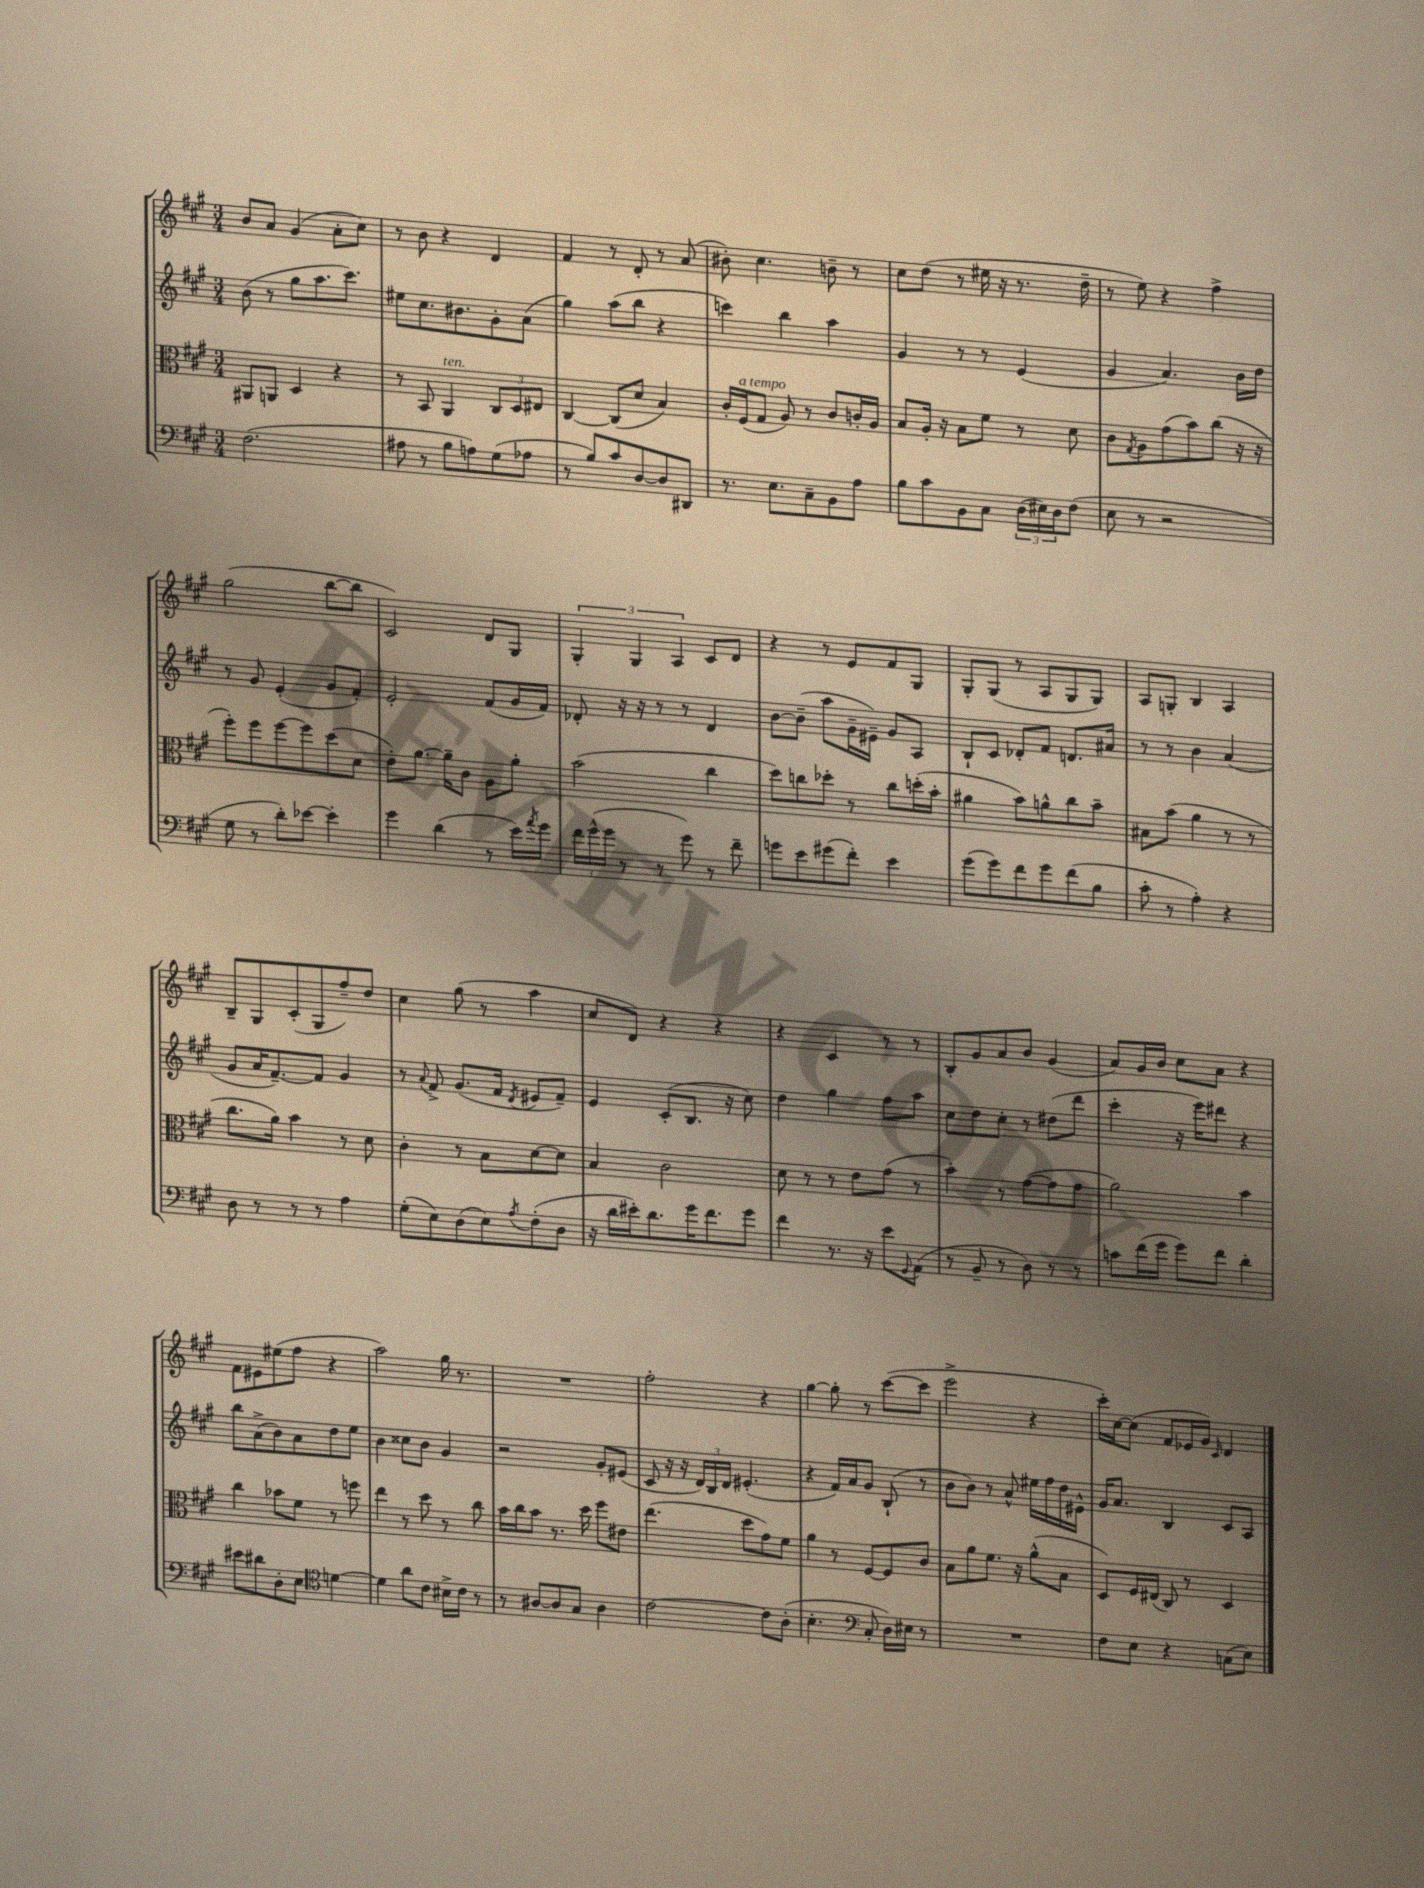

**kern	**kern	**kern	**kern
*staff4	*staff3	*staff2	*staff1
*clefF4	*clefC3	*clefG2	*clefG2
*k[f#c#g#]	*k[f#c#g#]	*k[f#c#g#]	*k[f#c#g#]
*M3/4	*M3/4	*M3/4	*M3/4
(2.F#	8AA#	(8b	8b
.	8AA	8r	8a
.	4D	8gg#	(4g#
.	.	8.aa	.
.	4r	.	8a'
.	.	8.ccc#)	.
.	.	.	8cc#)
=	=	=	=
8A#	8r	8ee#	8r
8r	8BB	8.cc#	8b
8B	4AA	.	4r
.	.	8.b#	.
8A)	.	.	.
(8G#	12C#	8g#'	4d
.	12D	.	.
8A-	.	(8a	.
.	12E#	.	.
=	=	=	=
8r	[4C#	4gg#)	4f#
8B)	.	.	.
8c#	(8C#]	(8aa	8r
[8D	8d	8bb	8d'
8D]	4B)	4r	8r
8DD#	.	.	(8a
=	=	=	=
8.r	16c#'	4ccc)	8b#')
.	(16F#	.	.
.	8G#	.	4.cc#
8.E	.	.	.
.	8A)	4bb	.
8C#~	8r	.	.
8BB	8c#	4aa	8b~
8A	16c'	.	8r
.	16A	.	.
=	=	=	=
8B	8B	4g#	8cc#
8c#	16A'	.	(8dd
.	16r	.	.
8BB	8B	8r	8r
8C#	8f#	8r	16ee#
.	.	.	16r
(24D	8r	(4e	8.r
24E#)	.	.	.
24D	.	.	.
(8F#	8d	.	.
.	.	.	16dd~
=	=	=	=
8E	8c#	4g#	8r
.	8qG#	.	.
8r	8A	.	8ee)
2r	(8g#	4.a)	4r
.	8b)	.	.
.	(8cc#	.	4ff#^
.	16r	16b	.
.	16r	16dd	.
=	=	=	=
8G#	8ff#')	8r	(2gg#
8r	8ff#	8g#	.
8d')	[8ff#	(4e'	.
[8e-	8ff#]	.	.
4e-']	(8dd	8g#	[8bb
.	8d	8f#')	8bb]
=	=	=	=
4g#	8e')	2e'	2c#)
.	[8.a	.	.
(4d	.	.	.
.	16a~]	.	.
.	8c#	.	.
8r	8A	(8f#	8d
16e)	8a'	16g#	8G#
8qa	.	.	.
16g#	.	16f#)	.
=	=	=	=
24f#	(2b	8d-'	6G#'
(24g#^^	.	.	.
24g#	.	.	.
8r	.	16r	.
.	.	.	6G#
.	.	16r	.
8r	.	8r	.
.	.	.	6A
8g#)	.	8r	.
8r	4cc#	4d-	8c#
8f#~	.	.	8d
=	=	=	=
8g	8dd)	[8b	4r
8e	8cc	(8b~]	.
(8g#	8dd-'	8aa	8r
8f#')	8r	16g#~	8e
.	.	16e#~)	.
4e	8cc	8g#	8f#
.	(16dd'	8A	8G#
.	16b'	.	.
=	=	=	=
(8g#	4a#	8B`	8G#'
8g#)	.	8c#	(8G#
8f#	8b)	8d-'	8r
8g#	8a^^	8f#	8A
(8f#	8cc#	8.d	8G#
8B	8b~	.	8G#)
.	.	16a#	.
=	=	=	=
8c#'	8B#	8r	8A
8r	(8b	8r	8G'
4A')	4a	4b	4B
4r	8r	(4a	4A
.	8r	.	.
=	=	=	=
8D	8.cc#	8g#	8B~
8r	.	16a	8G#
.	16a)	[8.f#~)	.
8r	4b	.	(8c#'
8r	.	8f#]	8G#
4A	8r	4g#	8ff#~)
.	8d	.	8dd
=	=	=	=
(8G#'	4c#'	8r	4cc#
.	.	8qqa	.
8E)	.	8f#^	.
(8D	8r	(8.g#	(8gg#
8E)	8B	.	8r
.	.	16f#	.
8qA	.	8qd	.
(8F#'	[8d	8e#	4aa
8D	8d]	8f#~)	.
=	=	=	=
16r	4B	4e	8cc#
16d	.	.	.
16e#')	.	.	8d)
8.d	.	.	.
.	2c#	(8c#'	4r
16g#	.	8.B	.
8.f#	.	.	.
.	.	.	4r
.	.	16r	.
8g#	.	8cc#)	.
=	=	=	=
4f#	8d	4dd	4r
.	8r	.	.
8.r	8r	4gg#	4c#
.	8e	.	.
16r	.	.	.
8e	(8g#	8ff#	8r
8qqGG#	.	.	.
(8AA	8r	8aa	8r
=	=	=	=
8r	4b')	8cc#	8B'
8BB~	.	8dd	8g#
8r	8r	8cc#'	8a
8D)	([8g#	8r	8b
8r	8g#]	(8dd#	(4g#
8r	8g#	8ddd	.
=	=	=	=
8c	2a)	4ccc#'	8a)
(16f#	.	.	16g#
16g#	.	.	16b
8g#)	.	16r	8cc#
.	.	16eee)	.
8f#	.	8ddd#	8a
4d'	4b	4r	4r
=	=	=	=
8e#	4cc#	8bb	8f#
8d#	.	(8a^	8e#
8D'	8b-	8b)	(8ee#
8E	8f#	8a	8ff#
*clefC4	*	*	*
[4d	8r	8dd	4r
.	8ff	8ee	.
=	=	=	=
4d]	4ee	4b	2aa)
8a	8r	8cc##	.
8c#	8dd	8b	.
16B#^	8r	4g#	16gg#
16c#	.	.	8.r
8r	8cc#	.	.
=	=	=	=
8r	16b	2r	2.r
.	16cc#	.	.
[8A#	8b	.	.
8A#]	8.r	.	.
8G#	.	.	.
.	16dd	.	.
4A#	8ff#	8g#'	.
.	8e#	(8e#	.
=	=	=	=
[2c#	(4.ee	8c#	2ff#'
.	.	16r	.
.	.	16r	.
.	.	24d)	.
.	.	24B	.
.	.	24d	.
.	8dd	(4.e#'	.
8c#]	8g#)	.	4r
(8A'	8f#	.	.
=	=	=	=
4.B'	4a	4r	[4gg#
.	8r	16f#)	8gg#']
.	.	16a	.
*clefF4	*	*	*
8C#'	[8F#	8g#	8r
16D)	8F#]	(8B`	([8ccc#
16E#	.	.	.
8r	8c#	8r	8ccc#]
=	=	=	=
2.r	8B	8b	2eee^
.	8a	8b)	.
.	8.f#	8r	.
.	.	8a^^	.
.	16r	.	.
.	(8a^^	16ee#	4r
.	.	16ff#	.
.	8B	16dd	.
.	.	16e#^^	.
=	=	=	=
8F#	8D)	16g#	16ccc#')
.	.	8.a	[16cc#
8E	16F#	.	(8cc#]
.	(16E#	.	.
4r	8C#)	4B	8f#
.	8r	.	16e-
.	.	.	16g#)
.	.	.	16qqc#
(8C	4D	8c#	4d
8E)	.	8A	.
==	==	==	==
*-	*-	*-	*-
